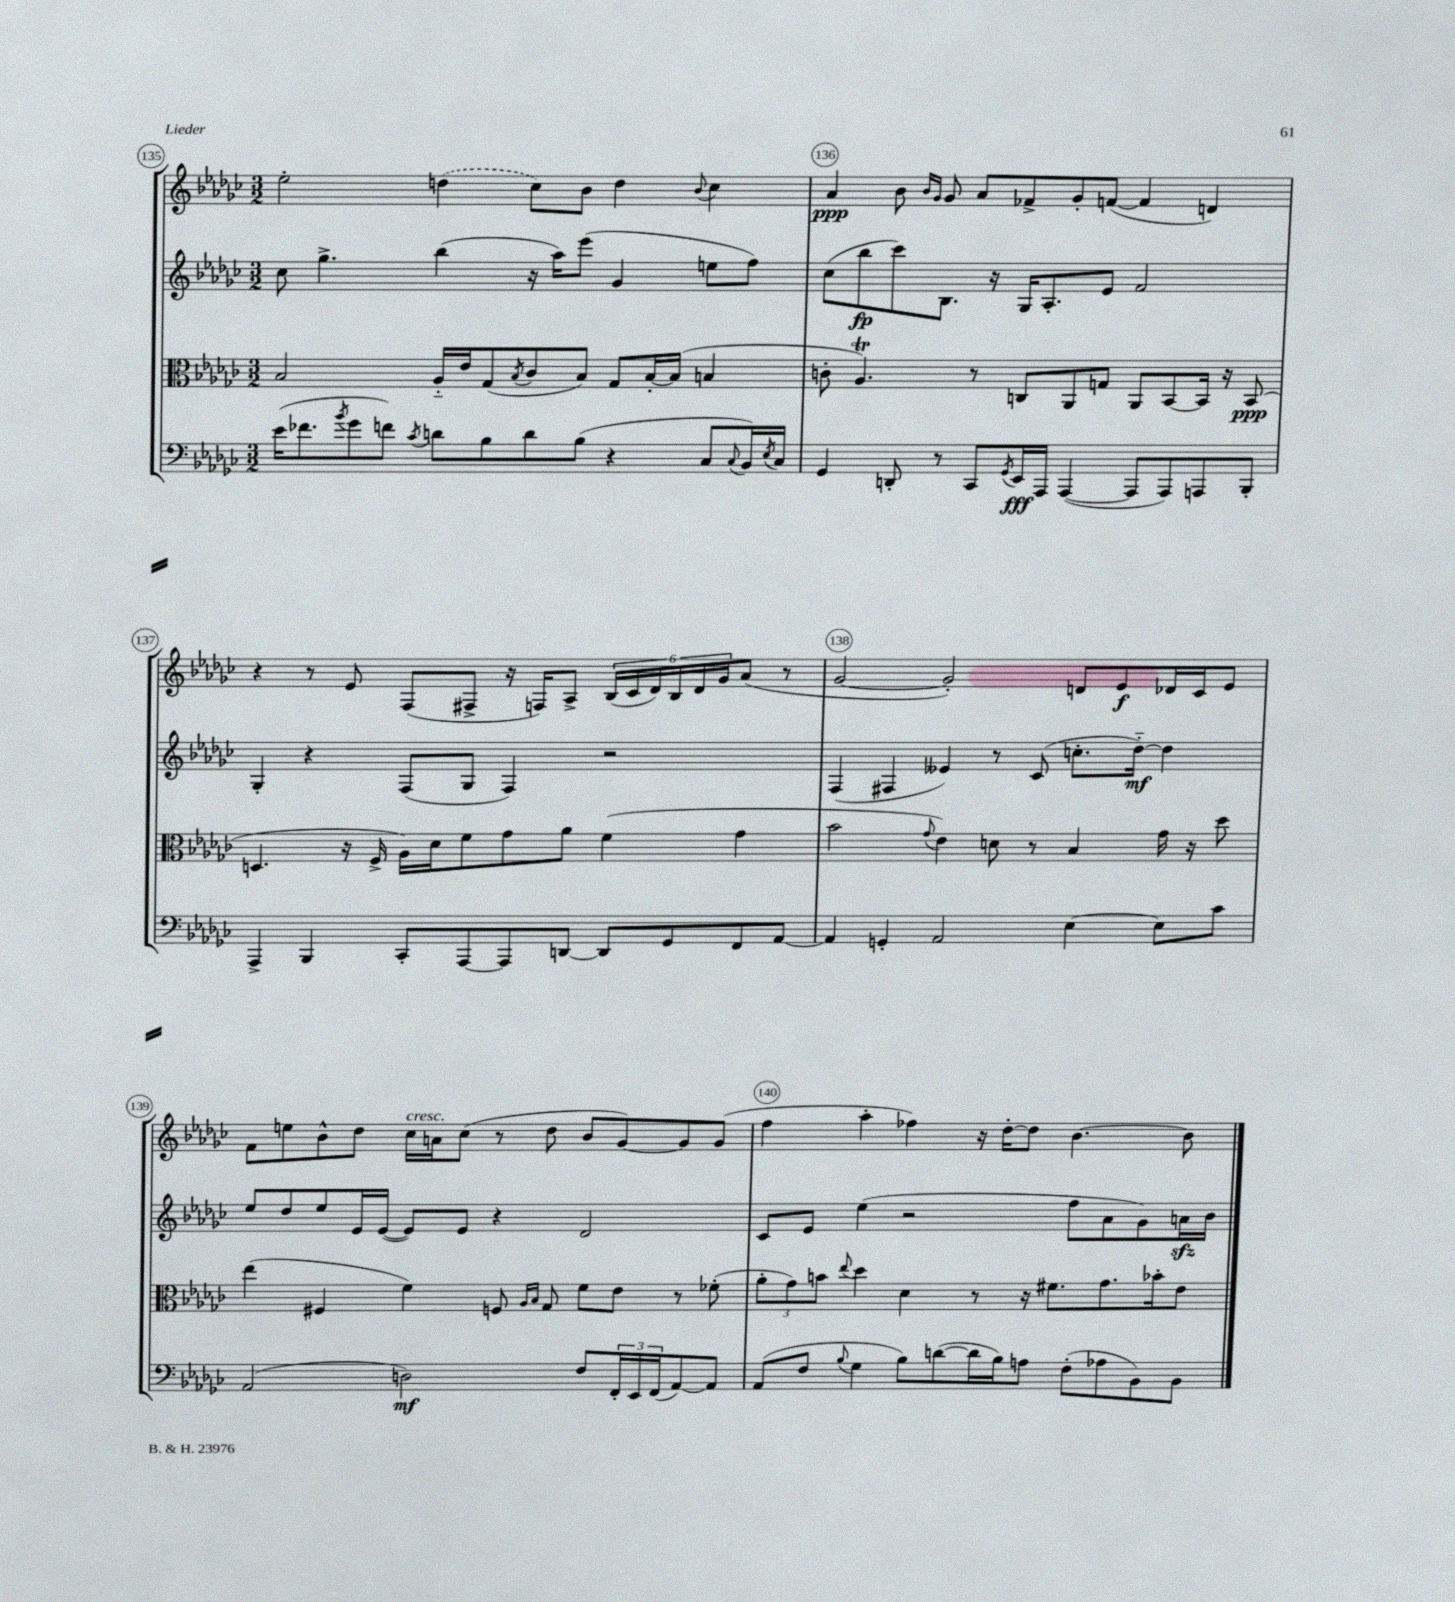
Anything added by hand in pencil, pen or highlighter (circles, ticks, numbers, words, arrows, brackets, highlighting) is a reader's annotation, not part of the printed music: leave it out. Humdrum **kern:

**kern	**kern	**kern	**kern
*staff4	*staff3	*staff2	*staff1
*clefF4	*clefC3	*clefG2	*clefG2
*k[b-e-a-d-g-c-]	*k[b-e-a-d-g-c-]	*k[b-e-a-d-g-c-]	*k[b-e-a-d-g-c-]
*M3/2	*M3/2	*M3/2	*M3/2
(16e-	2B-	8cc-	2ee-'
8.f-	.	.	.
.	.	4.gg-^	.
8qb-	.	.	.
8g-	.	.	.
8f)	.	.	.
8qc-	.	.	.
8d	16A-'~	(4bb-	(4dd
.	16e-	.	.
8B-	(8G-	.	.
.	8qB-	.	.
8d	8c-	16r	8cc-)
.	.	16aa-)	.
(8B-	8B-)	(8eee-	8b-
4r	8G-	4g-	4dd
.	[16B-'	.	.
.	(16B-]	.	.
.	.	.	8qqb-
8C-	4B	8ee	4cc-
8qqC-	.	.	.
16BB-)	.	8ff)	.
8qE-	.	.	.
16C-	.	.	.
=	=	=	=
4GG-	8c'	(8cc-	4a-
.	4.A-)	8bb-	.
8DD'	.	8ccc-)	8b-
.	.	.	16qqb-
.	.	.	16qqg-
8r	.	8.B-	8g-
8CC-	8r	.	8a-
.	.	16r	.
8qGG-	.	.	.
16EE-	8C	16G-	8f-^
16AAA-	.	8.A-'	.
([4AAA-	8AA-	.	8g-'
.	8G	8e-	([8f
8AAA-]	8AA-	2f	4f]
8AAA-)	[8BB-	.	.
8AAA	16BB-]	.	4d)
.	16r	.	.
8BBB-'	(8BB-	.	.
=	=	=	=
4AAA-^	4.D	4G-'	4r
4BBB-	.	4r	8r
.	16r	.	8e-
.	16F^	.	.
8CC-'	16A-)	(8F	(8F
.	16d-	.	.
[8AAA-	8f	8G-	8F#^
8AAA-]	8g-	4F)	16r
.	.	.	16F)
[8DD	8a-	.	8A-^
8DD]	(4f	2r	(24B-
.	.	.	24c-
.	.	.	24d-)
8GG-	.	.	24B-
.	.	.	24d-
.	.	.	24g-
8FF	4g-	.	(8a-
[8AA-	.	.	8r
=	=	=	=
4AA-]	2b-	(4F	[2g-
4GG'	.	4F#	.
.	8qqg-	.	.
2AA-	4e-)	4e--)	2g-'])
.	8d	8r	.
.	8r	(8c-	.
[4E-	4B-	8.cc'	8d
.	.	.	8e-
.	.	[16dd-'~)	.
8E-]	16g-	4dd-]	16d-
.	16r	.	16c-
8c-	8dd-	.	8e-
=	=	=	=
(2AA-	(4ee-	8ee-	8f
.	.	8dd-	8ee
.	4F#	8ee-	8b-^^
.	.	16e-	8dd-
.	.	([16e-	.
2D)	4f)	8e-])	16cc-
.	.	.	16a
.	.	8e-	(8cc-
.	8F	4r	8r
.	16qqA-	.	.
.	16qqB-	.	.
.	8G-	.	8dd-
8F	8f	2d-	8b-
24FF'	8e-	.	[8g-)
24EE-	.	.	.
(24FF	.	.	.
[8AA-)	8r	.	8g-]
8AA-]	(8f-'	.	(8g-
=	=	=	=
(8AA-	12a-'	8c-	4ff
.	12g-)	.	.
8F	.	8e-	.
.	12b	.	.
8qqB-	8qqee-	.	.
4G-	4dd-	(4ee-	4aa-'
8B-)	4d-	2r	4ff-)
([8d	.	.	.
16d]	8r	.	16r
16B-)	.	.	[16dd-'
8A	16r	.	8dd-]
.	8.f#	.	.
(8F'	.	8ff	[4.b-
8A-	8.g-	8a-	.
8BB-)	.	8g-)	.
.	16b-'	.	.
8BB-	8e-	16a	8b-]
.	.	16b-	.
==	==	==	==
*-	*-	*-	*-
